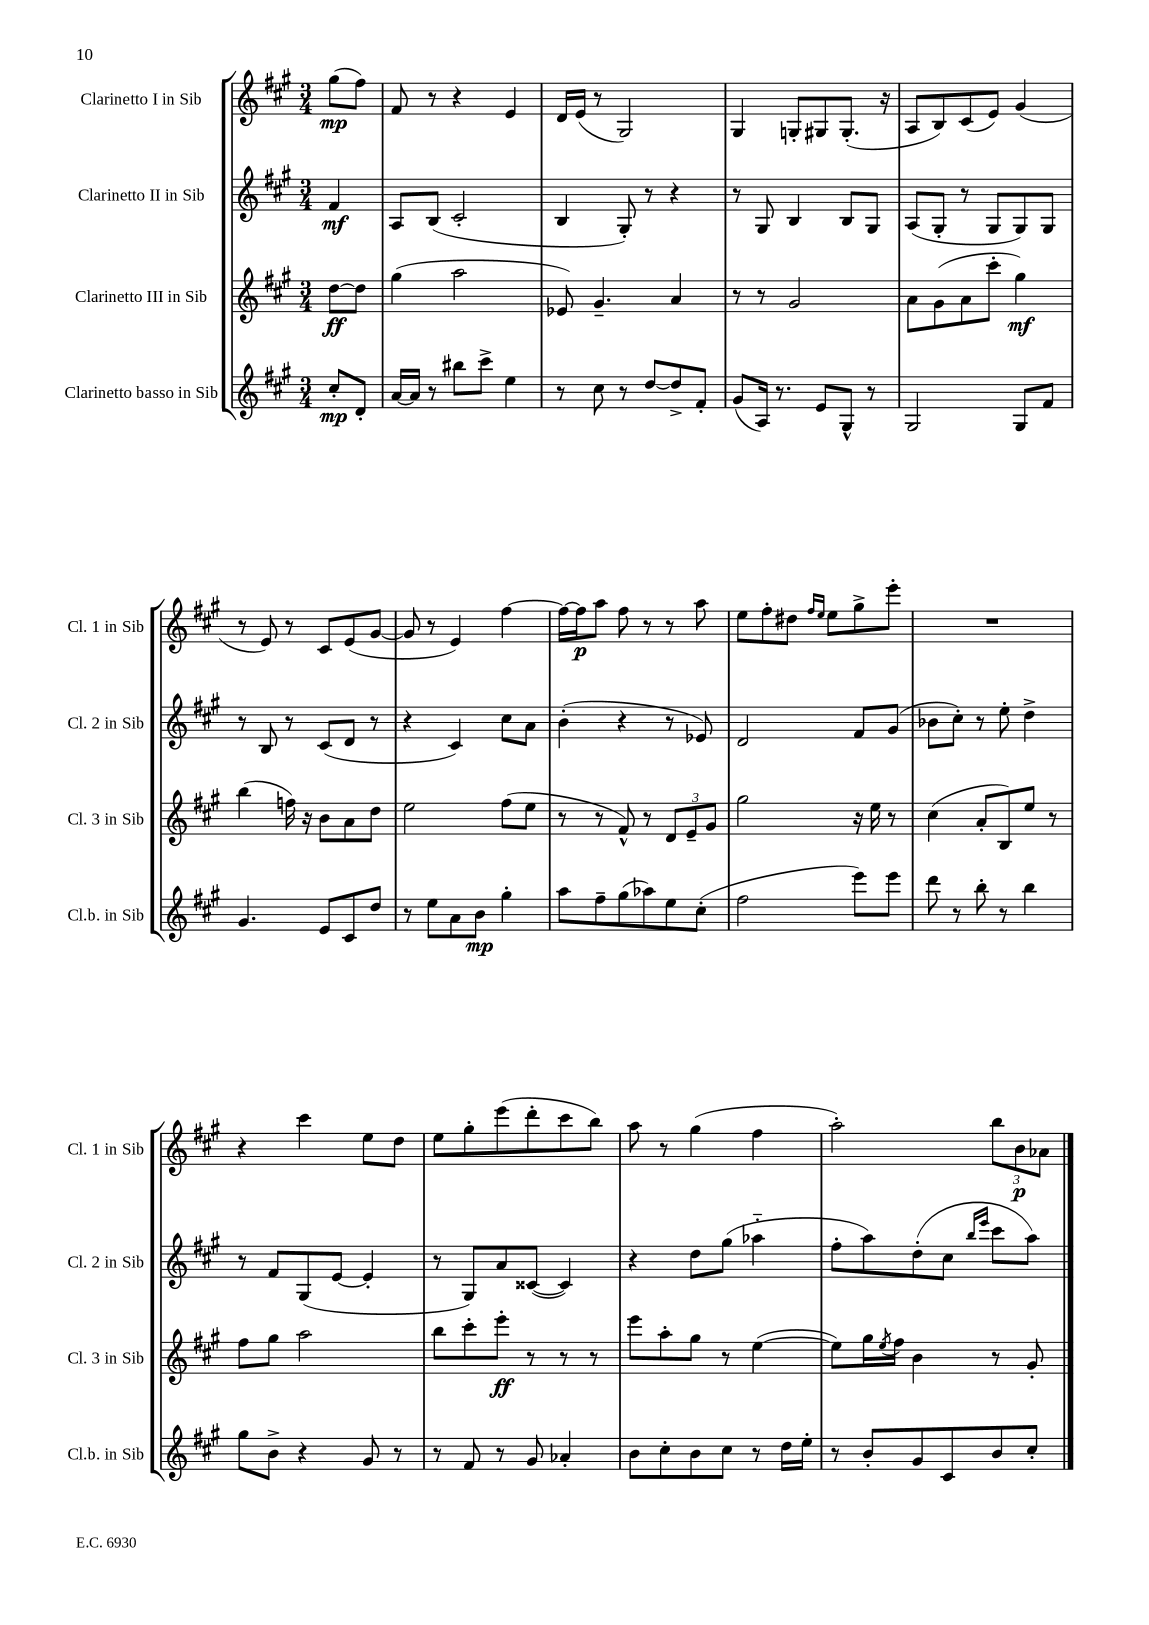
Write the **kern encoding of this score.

**kern	**dynam	**kern	**dynam	**kern	**dynam	**kern	**dynam
*part4	*part4	*part3	*part3	*part2	*part2	*part1	*part1
*staff4	*staff4	*staff3	*staff3	*staff2	*staff2	*staff1	*staff1
*I"Clarinetto basso in Sib	*	*I"Clarinetto III in Sib	*	*I"Clarinetto II in Sib	*	*I"Clarinetto I in Sib	*
*I'Cl.b. in Sib	*	*I'Cl. 3 in Sib	*	*I'Cl. 2 in Sib	*	*I'Cl. 1 in Sib	*
*clefG2	*	*clefG2	*	*clefG2	*	*clefG2	*
*k[f#c#g#]	*	*k[f#c#g#]	*	*k[f#c#g#]	*	*k[f#c#g#]	*
*M3/4	*	*M3/4	*	*M3/4	*	*M3/4	*
=	=	=	=	=	=	=	=
8cc#'/L	mp	[8dd\L	ff	4f#/	mf	(8gg#\L	mp
8d'/J	.	8dd\J]	.	.	.	8ff#\J)	.
=1	=1	=1	=1	=1	=1	=1	=1
[16a/LL	.	(4gg#\	.	8A/L	.	8f#/	.
16a/JJ]	.	.	.	.	.	.	.
8r	.	.	.	(8B/J	.	8r	.
8bb#X\L	.	2aa\	.	2c#'/	.	4r	.
8ccc#^\J	.	.	.	.	.	.	.
4ee\	.	.	.	.	.	4e/	.
=2	=2	=2	=2	=2	=2	=2	=2
8r	.	8e-X/)	.	4B/	.	16d/LL	.
.	.	.	.	.	.	(16e/JJ	.
8cc#\	.	4.g#~/	.	.	.	8r	.
8r	.	.	.	8G#'/)	.	2G#/)	.
[8dd/L	.	.	.	8r	.	.	.
8dd^/]	.	4a/	.	4r	.	.	.
8f#'/J	.	.	.	.	.	.	.
=3	=3	=3	=3	=3	=3	=3	=3
(8g#/L	.	8r	.	8r	.	4G#/	.
16A/Jk)	.	8r	.	8G#/	.	.	.
8.r	.	.	.	.	.	.	.
.	.	2g#/	.	4B/	.	8Gn'/L	.
8e/L	.	.	.	.	.	8G#X/	.
8G#^^/J	.	.	.	8B/L	.	(8.G#'/J	.
8r	.	.	.	8G#/J	.	.	.
.	.	.	.	.	.	16r	.
=4	=4	=4	=4	=4	=4	=4	=4
2G#/	.	8a\L	.	(8A/L	.	8A/L	.
.	.	(8g#\	.	8G#'/J	.	8B/)	.
.	.	8a\	.	8r	.	(8c#/	.
.	.	8ccc#'\J	.	8G#/L	.	8e/J)	.
8G#/L	.	4gg#\)	mf	8G#/)	.	(4g#/	.
8f#/J	.	.	.	8G#/J	.	.	.
!!LO:LB:g=z
=5	=5	=5	=5	=5	=5	=5	=5
4.g#/	.	(4bb\	.	8r	.	8r	.
.	.	.	.	8B/	.	8e/)	.
.	.	16ffn\)	.	8r	.	8r	.
.	.	16r	.	.	.	.	.
8e/L	.	8b\L	.	(8c#/L	.	8c#/L	.
8c#/	.	8a\	.	8d/J	.	(8e/	.
8dd/J	.	8dd\J	.	8r	.	[8g#/J	.
=6	=6	=6	=6	=6	=6	=6	=6
8r	.	2ee\	.	4r	.	8g#/]	.
8ee\L	.	.	.	.	.	8r	.
8a\	.	.	.	4c#/)	.	4e/)	.
8b\J	mp	.	.	.	.	.	.
4gg#'\	.	(8ff#\L	.	8cc#\L	.	[4ff#\	.
.	.	8ee\J	.	8a\J	.	.	.
=7	=7	=7	=7	=7	=7	=7	=7
8aa\L	.	8r	.	(4b'\	.	16ff#\LL_	.
.	.	.	.	.	.	16ff#\J]	p
8ff#~\	.	8r	.	.	.	8aa\J	.
(8gg#\	.	8f#^^/)	.	4r	.	8ff#\	.
8aa-X\)	.	8r	.	.	.	8r	.
8ee\	.	12d/L	.	8r	.	8r	.
.	.	12e~/	.	.	.	.	.
(8cc#'\J	.	.	.	8e-X/)	.	8aa\	.
.	.	12g#/J	.	.	.	.	.
=8	=8	=8	=8	=8	=8	=8	=8
2ff#\	.	2gg#\	.	2d/	.	8ee\L	.
.	.	.	.	.	.	8ff#'\	.
.	.	.	.	.	.	8dd#X\J	.
.	.	.	.	.	.	16qqff#/LL	.
.	.	.	.	.	.	16qqee/JJ	.
.	.	.	.	.	.	8ee\L	.
8eee\L)	.	16r	.	8f#/L	.	8gg#^\	.
.	.	16ee\	.	.	.	.	.
8eee\J	.	8r	.	(8g#/J	.	8eee'\J	.
=9	=9	=9	=9	=9	=9	=9	=9
8ddd\	.	(4cc#\	.	8b-X\L	.	2.r	.
8r	.	.	.	8cc#'\J)	.	.	.
8bb'\	.	8a'/L	.	8r	.	.	.
8r	.	8B/)	.	8ee'\	.	.	.
4bb\	.	8ee/J	.	4dd^\	.	.	.
.	.	8r	.	.	.	.	.
!!LO:LB:g=z
=10	=10	=10	=10	=10	=10	=10	=10
8gg#\L	.	8ff#\L	.	8r	.	4r	.
8b^\J	.	8gg#\J	.	8f#/L	.	.	.
4r	.	2aa\	.	(8G#/	.	4ccc#\	.
.	.	.	.	[8e/J	.	.	.
8g#/	.	.	.	4e'/]	.	8ee\L	.
8r	.	.	.	.	.	8dd\J	.
=11	=11	=11	=11	=11	=11	=11	=11
8r	.	8bb\L	.	8r	.	8ee\L	.
8f#/	.	8ccc#'\	.	8G#/L)	.	8gg#'\	.
8r	.	8eee'\J	ff	8a/	.	(8eee\	.
8g#/	.	8r	.	([8c##X/J	.	8ddd'\	.
4a-X'/	.	8r	.	4c##/])	.	8ccc#\	.
.	.	8r	.	.	.	8bb\J)	.
=12	=12	=12	=12	=12	=12	=12	=12
8b\L	.	8eee\L	.	4r	.	8aa\	.
8cc#'\	.	8aa'\	.	.	.	8r	.
8b\	.	8gg#\J	.	8dd\L	.	(4gg#\	.
8cc#\J	.	8r	.	(8gg#\J	.	.	.
8r	.	([4ee\	.	4aa-X\	.	4ff#\	.
16dd\LL	.	.	.	.	.	.	.
16ee'\JJ	.	.	.	.	.	.	.
=13	=13	=13	=13	=13	=13	=13	=13
8r	.	8ee\L])	.	8ff#'\L	.	2aa'\)	.
8b'/L	.	16gg#\L	.	8aa\)	.	.	.
.	.	8qee/	.	.	.	.	.
.	.	16ff#\JJ	.	.	.	.	.
8g#/	.	4b\	.	(8dd'\	.	.	.
8c#/	.	.	.	8cc#\J	.	.	.
.	.	.	.	16qqbb/LL	.	.	.
.	.	.	.	16qqeee/JJ	.	.	.
8b/	.	8r	.	8ccc#\L	.	12bb\L	.
.	.	.	.	.	.	12b\	p
8cc#'/J	.	8g#'/	.	8aa\J)	.	.	.
.	.	.	.	.	.	12a-X\J	.
==	==	==	==	==	==	==	==
*-	*-	*-	*-	*-	*-	*-	*-
